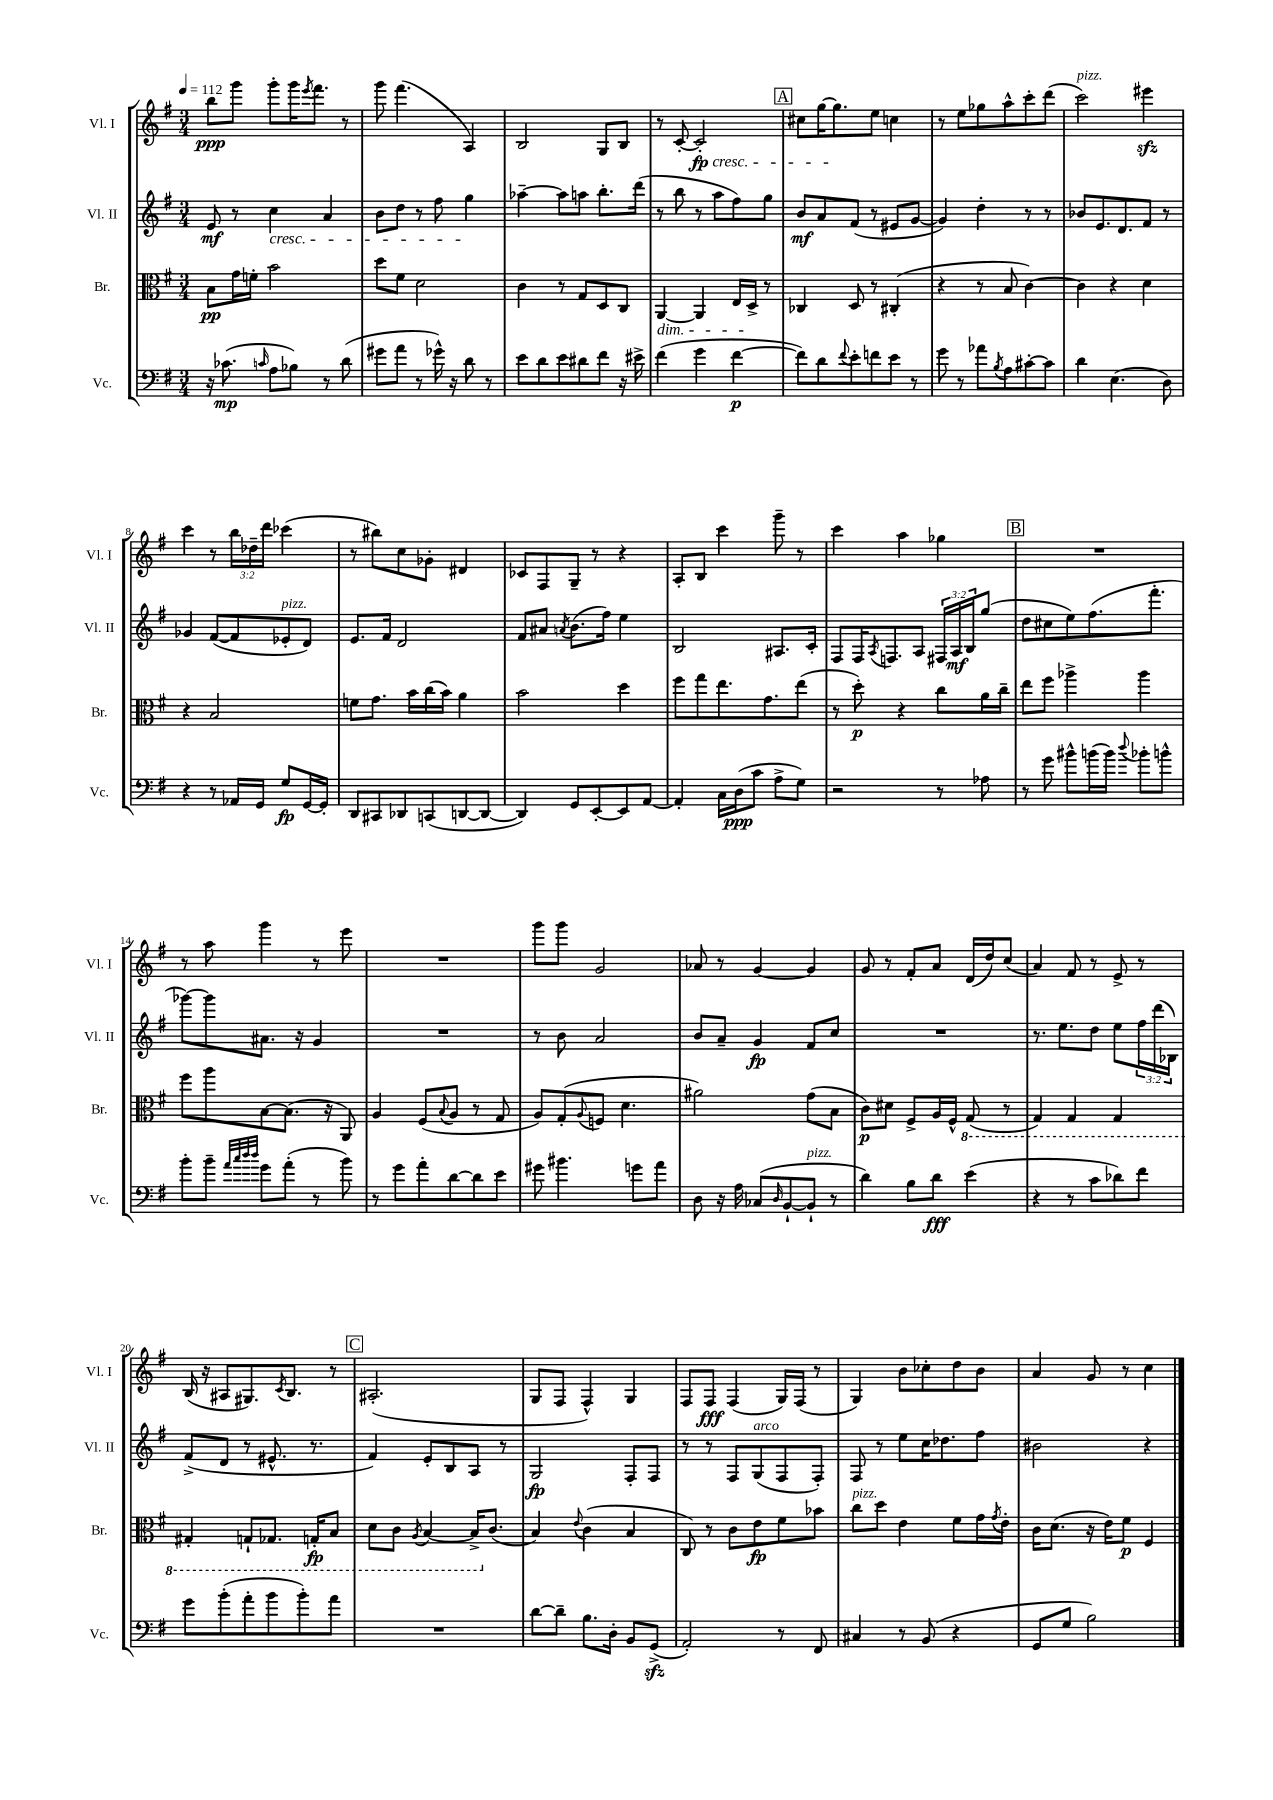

**kern	**kern	**kern	**kern
*staff4	*staff3	*staff2	*staff1
*clefF4	*clefC3	*clefG2	*clefG2
*k[f#]	*k[f#]	*k[f#]	*k[f#]
*M3/4	*M3/4	*M3/4	*M3/4
*MM112	*MM112	*MM112	*MM112
16r	8B\L	8e/	8bb\L
(8.c-\	.	.	.
.	16g\L	8r	8ggg\J
.	16f'\JJ	.	.
16qqc/	.	.	.
8A\L	2b\	4cc\	8ggg'\L
8B-\J)	.	.	16ggg\K
.	.	.	8qeee/
.	.	.	8.fff#\J
8r	.	4a/	.
(8d\	.	.	8r
=	=	=	=
8g#\L	8dd\L	8b\L	8ggg\
8a\J	8f#\J	8dd\J	(4.fff#\
8r	2d\	8r	.
16g-^^\)	.	8ff#\	.
16r	.	.	.
8d\	.	4gg\	4A/)
8r	.	.	.
=	=	=	=
8e\L	4c\	[4aa-~\	2B/
8d\	.	.	.
8e\	8r	8aa-\]L	.
8d#\	8G/L	8aa\J	.
8f#\J	8D/	8.bb'\L	8G/L
16r	8C/J	.	8B/J
16e#^\	.	(16ddd\Jk	.
=	=	=	=
(4f#\	[4AA/	8r	8r
.	.	8bb\	[8c'/
4g\	4AA/]	8r	2c'/]
.	.	8aa\L	.
[4f#\	16E/LL	8ff#\)	.
.	16D^/JJ	.	.
.	8r	8gg\J	.
=	=	=	=
8f#\]L)	4C-/	8b/L	8cc#\L
8d\	.	8a/	[16gg\K
.	.	.	8.gg\]
8qqf#/	.	.	.
8e'\	8D/	(8f#/J	.
8f\	8r	8r	8ee\J
8e\J	(4C#'/	8e#/L	4cc\
8r	.	[8g/J	.
=	=	=	=
8g\	4r	4g/])	8r
8r	.	.	8ee\L
8a-\L	8r	4dd'\	8gg-\
8qB/	.	.	.
8A\	8B/	.	8aa^^\
[8c#'\	[4c\)	8r	8ccc'\
8c#\]J	.	8r	(8ddd\J
=	=	=	=
4d\	4c\]	8b-/L	2ccc\)
.	.	8.e/	.
(4.E\	4r	.	.
.	.	8.d/	.
.	4d\	8f#/J	4eee#\
8D\)	.	8r	.
=	=	=	=
4r	4r	4g-/	4ccc\
8r	2B/	([8f#/L	8r
16AA-/LL	.	8f#/]	24bb\LL
.	.	.	24dd-~\
16GG/JJ	.	.	.
.	.	.	24ddd\JJ
8G/L	.	8e-'/	(4ccc-\
[16GG/L	.	8d/J)	.
16GG'/]JJ	.	.	.
=	=	=	=
8DD/L	8f\L	8.e/L	8r
8CC#/	8.g\J	.	8bb#\L)
.	.	16f#/Jk	.
8DD-/	.	2d/	8cc\
.	16b\LL	.	.
(8CC/	(16cc\	.	8g-'\J
.	16b\JJ)	.	.
[8DD/	4a\	.	4d#/
8DD/_J	.	.	.
=	=	=	=
4DD/])	2b\	8f#/L	8c-/L
.	.	8a#/J	8F#/
.	.	8qa/	.
8GG/L	.	(8.b\L	8G~/J
[8EE'/	.	.	8r
.	.	16ff#\Jk)	.
8EE/]	4dd\	4ee\	4r
[8AA/J	.	.	.
=	=	=	=
4AA'/]	8ff#\L	2B/	8A'/L
.	8gg\	.	8B/J
16C\LL	8.ee\	.	4ccc\
(16D\J	.	.	.
8c\J	.	.	.
.	8.g\	.	.
8A^\L	.	8.A#/L	8ggg~\
8G\J)	(8ee\J	.	8r
.	.	16c'/Jk	.
=	=	=	=
2r	8r	8F#/L	4ccc\
.	8dd'\)	16F#/K	.
.	.	8qA/	.
.	.	8.F/	.
.	4r	.	4aa\
.	.	8A/J	.
8r	8cc\L	24F#/LL	4gg-\
.	.	24A/	.
.	.	24B/J	.
8A-\	16a\L	(8gg/J	.
.	16cc~\JJ	.	.
=	=	=	=
8r	8ee\L	8dd\L	2.r
8g\	8ff#\J	8cc#\	.
8b#^^\L	4aa-^\	8ee\)	.
(16b\L	.	(8.ff#\	.
16b\JJ)	.	.	.
8qqdd/	.	.	.
8b-'\L	4aa-\	.	.
.	.	8.fff#'\J	.
8b^^\J	.	.	.
=	=	=	=
8b'\L	8ff#\L	[8ggg-\L)	8r
8b~\J	8aa\	8ggg-\]	8aa\
32qqa/LLL	.	.	.
32qqcc/	.	.	.
32qqdd/	.	.	.
32qqdd/JJJ	.	.	.
8g\L	[8B\	8.a#\J	4ggg\
(8a'\J	(8.B\]J	.	.
.	.	16r	.
8r	.	4g/	8r
.	16r	.	.
8b\)	8AA/)	.	8eee\
=	=	=	=
8r	4A/	2.r	2.r
8g\L	.	.	.
8a'\	(8F#/L	.	.
.	8qqB/	.	.
[8d\	8A/J	.	.
8d\]	8r	.	.
8e\J	8G/	.	.
=	=	=	=
8g#\	8A/L)	8r	8ggg\L
4.b#\	(8G'/	8b\	8ggg\J
.	8qqA/	.	.
.	8F/J	2a/	2g/
.	4.d\	.	.
8g\L	.	.	.
8a\J	.	.	.
=	=	=	=
8D\	2a#\)	8b/L	8a-/
16r	.	8a~/J	8r
16A\	.	.	.
(8C-/L	.	4g/	[4g/
16qqD/	.	.	.
[8BB`/	.	.	.
8BB`/]J	(8g\L	8f#/L	4g/]
8r	8B\J	8cc/J	.
=	=	=	=
4d\)	8c\L)	2.r	8g/
.	8d#\J	.	8r
8B\L	8F#^/L	.	8f#'/L
8d\J	16A/L	.	8a/J
.	16F#^^/JJ	.	.
(4e\	(8GG/	.	(16d/LL
.	.	.	16dd/J)
.	8r	.	(8cc/J
=	=	=	=
4r	4GG/)	8.r	4a/)
.	.	8.ee\L	.
8r	4GG/	.	8f#/
8c\L	.	8dd\J	8r
8d-\)	4GG/	8ee\L	8e^/
8f#\J	.	24ff#\L	8r
.	.	(24ddd\	.
.	.	24B-\JJ)	.
=	=	=	=
8g\L	4GG#'/	(8f#^/L	(16B/
.	.	.	16r
(8b'\	.	8d/J	8A#/L
8a'\	8GG`/L	8r	8.G#/)
8b\	8.GG-/J	8.e#^^/	.
.	.	.	8qc/
.	.	.	8.B/J
8b'\)	.	.	.
.	16GG'/LK	8.r	.
8a\J	8BB/J	.	8r
=	=	=	=
2.r	8D\L	4f#/)	(2.A#'/
.	8C\J	.	.
.	8qAA/	.	.
.	[4BB/	8e'/L	.
.	.	8B/	.
.	16BB^/]LK	8A/J	.
.	(8.c/J	.	.
.	.	8r	.
=	=	=	=
[8d\L	4B/)	2G/	8G/L
8d~\]J	.	.	8F#/J
.	8qqe/	.	.
8.B\L	(4c\	.	4F#^^/)
16D'\Jk	.	.	.
8BB/L	4B/	8F#'/L	4G/
(8GG^/J	.	8F#/J	.
=	=	=	=
2AA'/)	8C/)	8r	8F#/L
.	8r	8r	8F#/J
.	8c\L	8F#/L	(4F#/
.	8e\	(8G/	.
8r	8f#\	8F#/	16G/LL)
.	.	.	(16F#/JJ
8FF#/	8b-\J	8F#'/J)	8r
=	=	=	=
4C#/	8cc\L	8F#/	4G/)
.	8dd\J	8r	.
8r	4e\	8ee\L	8b\L
(8BB/	.	16cc\K	8cc-'\
.	.	8.dd-\	.
4r	8f#\L	.	8dd\
.	16g\L	8ff#\J	8b\J
.	8qg/	.	.
.	16e'\JJ	.	.
=	=	=	=
8GG/L	16c\LK	2b#\	4a/
.	(8.d\J	.	.
8G/J	.	.	.
2B\)	16r	.	8g/
.	16e\LK)	.	.
.	8f#\J	.	8r
.	4F#/	4r	4cc\
==	==	==	==
*-	*-	*-	*-
